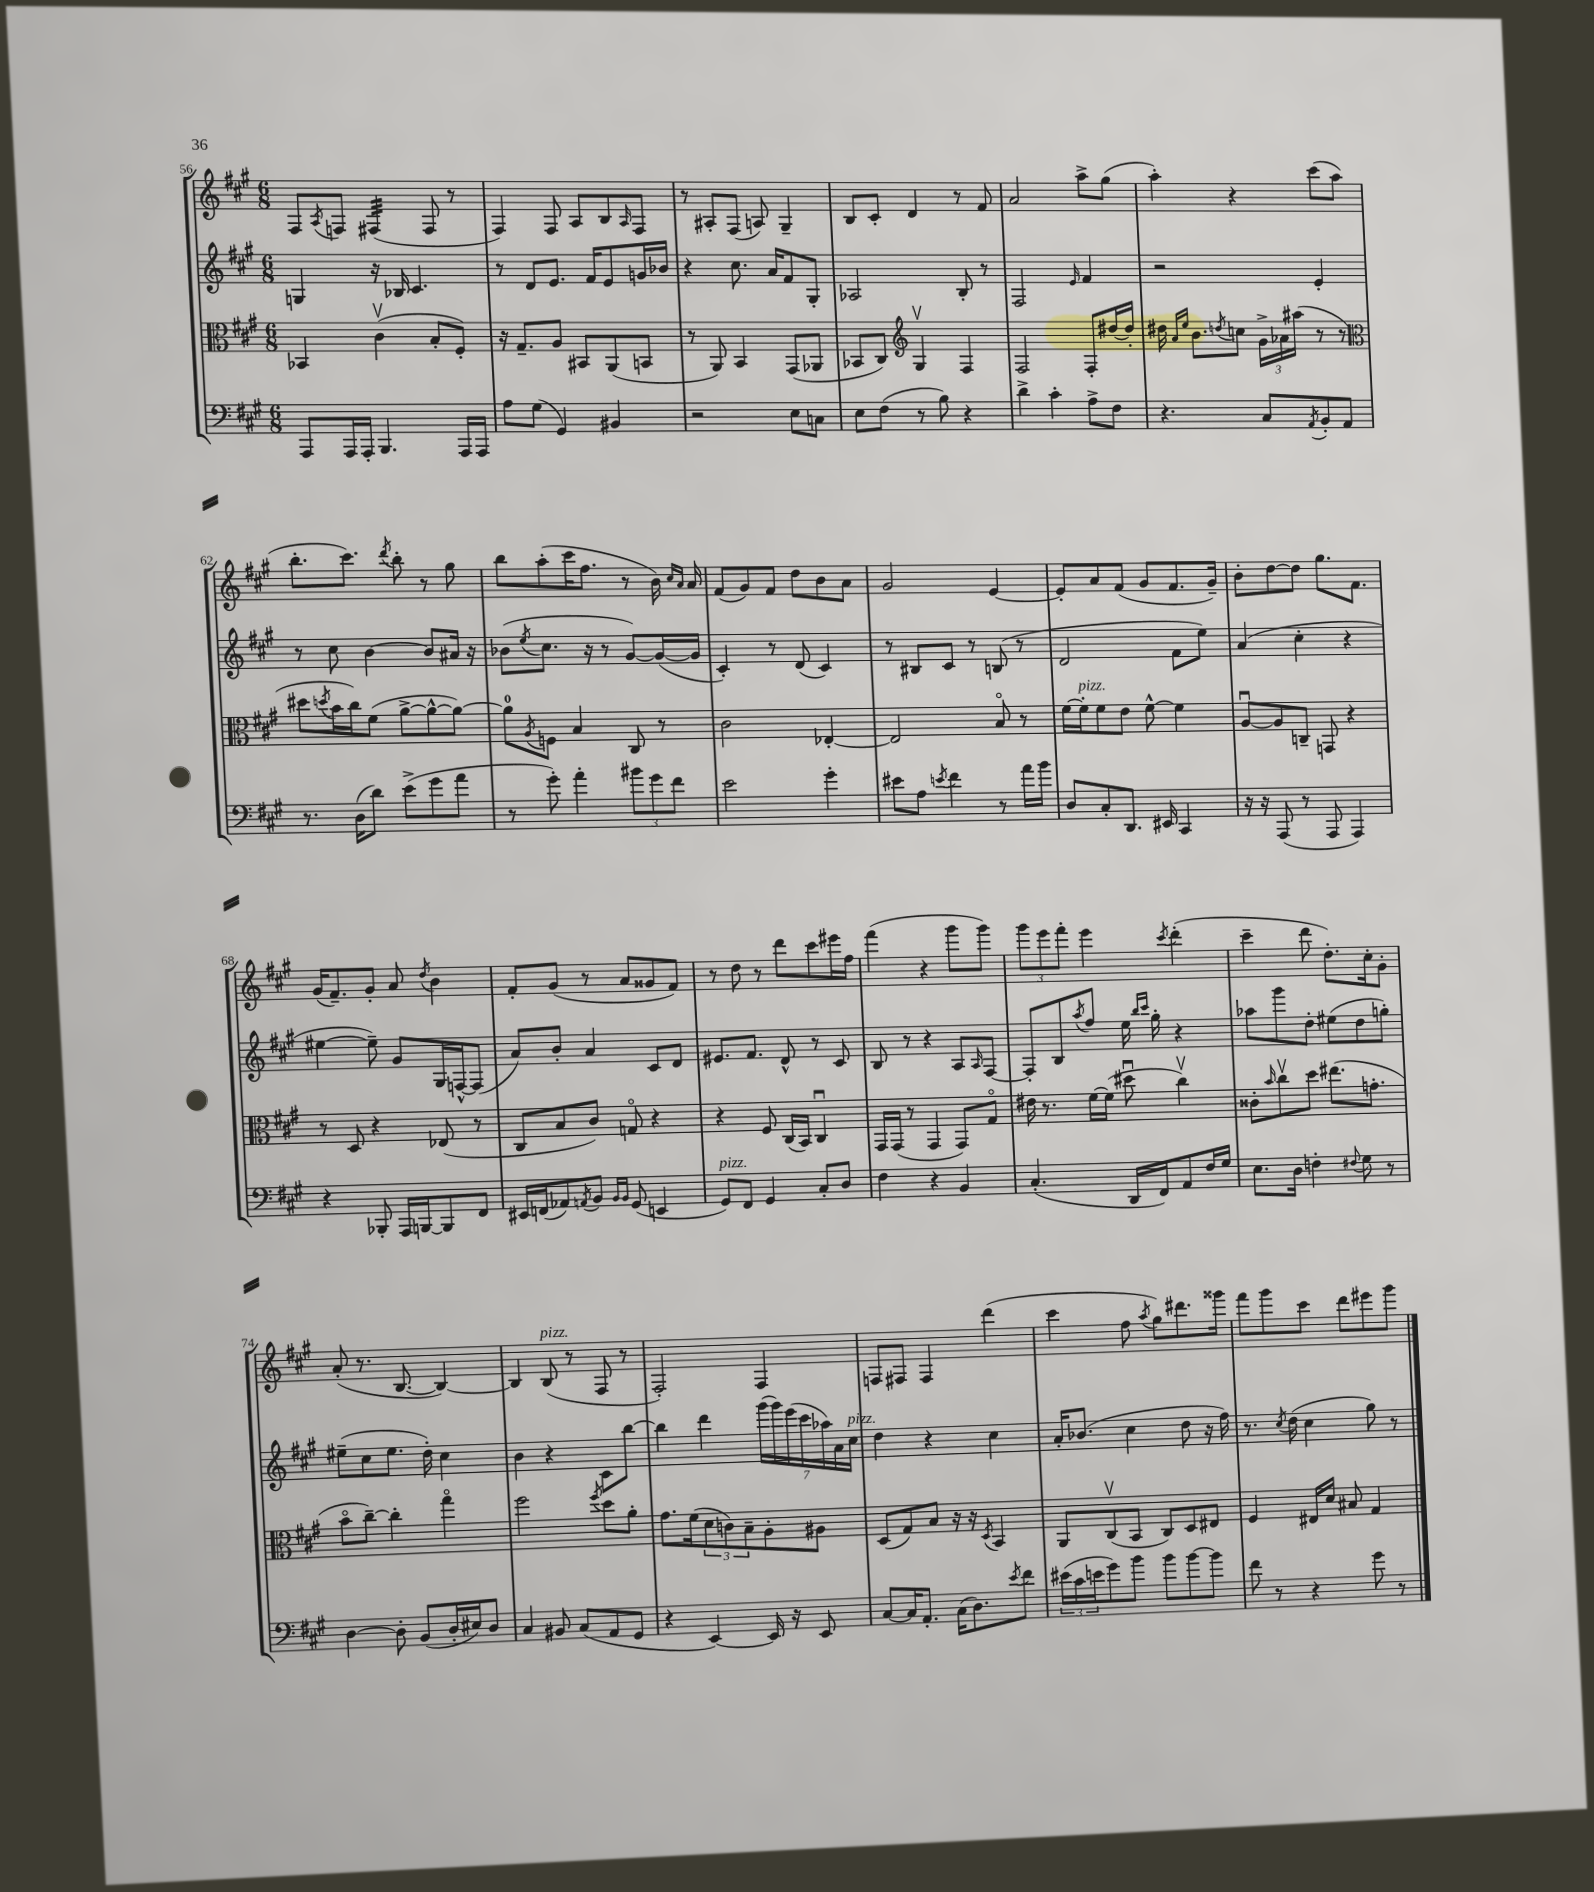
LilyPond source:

<<
\new StaffGroup <<
\new Staff = "s0" {
    \clef treble \key a \major \numericTimeSignature \time 6/8
    fis8 \acciaccatura { a8 } f8 fis4:32( fis8 r8 |
    fis4) fis8 a8 b8 \grace { a16 } fis8 |
    r8 ais8-. fis8( a8) gis4-- |
    b8 cis'8-. d'4 r8 fis'8 |
    a'2 a''8-> gis''8( |
    a''4-.) r4 cis'''8( a''8 |
    b''8.-. cis'''8.) \acciaccatura { d'''8 } b''8-. r8 gis''8 |
    b''8 a''8-.( cis'''16 fis''8. r8 b'16) \grace { cis''16 a'16 } a'16 |
    fis'8( gis'8) fis'8 d''8 b'8 a'8 |
    gis'2 e'4~ |
    e'8-. a'8 fis'8( gis'8 fis'8. gis'16--) |
    b'8-. d''8~ d''8 gis''8. fis'8. |
    gis'16( fis'8.--) gis'8-. a'8 \acciaccatura { d''8 } b'4 |
    fis'8-. gis'8( r8 a'8 gisis'8 fis'8) |
    r8 d''8 r8 d'''8 cis'''8 eis'''16 fis''16 |
    fis'''4( r4 gis'''8 gis'''8) |
    \tuplet 3/2 { gis'''8 e'''8 fis'''8-. } e'''4 \acciaccatura { cis'''8 } d'''4-.( |
    cis'''4-- d'''8 d''8.-.) cis''16-. gis'8-. |
    a'8-.( r8. b8.~ b4~) |
    b4 b8^\markup { \italic "pizz." }( r8 fis8 r8 |
    fis2-.) fis4 |
    f8 fis8 fis4 d'''4( |
    cis'''4 fis''8 \acciaccatura { a''8 } gis''8) dis'''8. gisis'''16 |
    fis'''8 gis'''8 cis'''8 d'''8 eis'''8 gis'''8 \bar "|." |
}
\new Staff = "s1" {
    \clef treble \key a \major \numericTimeSignature \time 6/8
    g4 r16 bes16 cis'4. |
    r8 d'8 e'8. fis'16 e'8 g'16 bes'16 |
    r4 cis''8. a'16 fis'8 gis8-. |
    aes2 b8-. r8 |
    fis2 \grace { e'16 } fis'4 |
    r2 e'4-. |
    r8 cis''8 b'4~ b'8 ais'16 r16 |
    bes'8( \acciaccatura { e''8 } cis''8. r16 r8 gis'8~) gis'16~( gis'16 |
    cis'4-.) r8 d'8( cis'4) |
    r8 bis8 cis'8 r8 b8( r8 |
    d'2 fis'8 e''8) |
    a'4( cis''4-. r4 |
    eis''4~ eis''8--) gis'8 gis16 f16~-^ f8( |
    a'8) b'8-. a'4 cis'8 d'8 |
    eis'8. fis'8. d'8-^ r8 cis'8 |
    b8 r8 r4 a8 \grace { a16 } fis8~ |
    fis8-. b8 \acciaccatura { a''8 } fis''8 e''16 \grace { b''16 cis'''16 } gis''16-. r4 |
    aes''8 gis'''8 d''8-. eis''8( d''8 g''8-.) |
    eis''8--( cis''8 eis''8. d''16-.) cis''4 |
    b'4 r4 cis'8 b''8~ |
    b''4 d'''4 \tuplet 7/4 { gis'''16( gis'''16) e'''16( cis'''16 aes''16) a'16 cis''16^\markup { \italic "pizz." } } |
    d''4 r4 cis''4 |
    a'16-. bes'8.( cis''4 d''8 r16 fis''16) |
    r8. \acciaccatura { cis''8 } d''16( cis''4 gis''8) r8 \bar "|." |
}
\new Staff = "s2" {
    \clef alto \key a \major \numericTimeSignature \time 6/8
    bes,4 cis'4\upbow( b8-. fis8-.) |
    r16 gis8.-- a8 bis,8 a,8( b,8 |
    r8 a,8) b,4 gis,8( aes,8 |
    bes,8 cis8) \clef treble gis4\upbow fis4 |
    fis2 fis8-. dis''16~ dis''16-. |
    dis''16 \grace { a'16 e''16 } b'8. \acciaccatura { d''8 } c''8 \tuplet 3/2 { gis'16-> aes'16 ais''16( } r8 r8 |
    \clef alto dis''8 \acciaccatura { d''8 } b'16 cis''16) fis'8( a'8~-> a'8~-^ a'8~) |
    a'8-0 \acciaccatura { a8 } f8 b4 cis8 r8 |
    cis'2 ees4~-. |
    ees2 b8\flageolet r8 |
    fis'16~ fis'16-.^\markup { \italic "pizz." } fis'8 e'8 fis'8~-^ fis'4 |
    a8~\downbow a8 c8-- g,8 r4 |
    r8 d8 r4 ees8( r8 |
    cis8 b8 cis'8) g8\flageolet r4 |
    r4 fis8 cis16( b,16) cis4\downbow |
    gis,16 gis,16( r8 gis,4 gis,8) gis8\flageolet |
    eis'16 r8. fis'16~ fis'16( dis''8\downbow cis''4\upbow) |
    cisis'8-. \grace { b'16 } cis''8\upbow d''8 eis''8.( g'8.-. |
    b'8\flageolet cis''8~--) cis''4-. gis''4\flageolet |
    fis''2 \acciaccatura { fis''8 } d''8 a'8-. |
    gis'8. fis'16( \tuplet 3/2 { d'8 c'8) b8-- } a8-. ais8 |
    d8( gis8) b8 r16 r16 \acciaccatura { d8 } b,4 |
    a,8 cis8\upbow( b,8 cis8) d8 eis8 |
    fis4 eis16 d'16 bis8 gis4 \bar "|." |
}
\new Staff = "s3" {
    \clef bass \key a \major \numericTimeSignature \time 6/8
    a,,8 a,,16 a,,16-. b,,4. a,,16 a,,16 |
    a8 gis8( gis,4) bis,4 |
    r2 e8 c8 |
    e8 fis8( r8 b8) r4 |
    d'4-> cis'4-. a8-> fis8 |
    r4. cis8 \acciaccatura { a,8 } b,8-. a,8 |
    r8. d16( d'8) e'8->( gis'8 a'8 |
    r8 gis'8-.) a'4-. \tuplet 3/2 { bis'8 gis'8 fis'8 } |
    e'2 gis'4-. |
    eis'8 a8 \acciaccatura { e'8 } fis'4 r8 a'16 b'16 |
    d8 cis8-. d,8. eis,16 cis,4 |
    r16 r16 a,,8( r8 a,,8 a,,4) |
    r4 bes,,8-. a,,16 b,,16~ b,,8 fis,8 |
    eis,16 f,16( aes,8) \acciaccatura { a,8 } b,8 \grace { b,16 b,16 } gis,8( e,4 |
    gis,8^\markup { \italic "pizz." }) fis,8 gis,4 cis8-. d8 |
    fis4 r4 b,4 |
    cis4.-.( d,16 fis,16) a,8 fis16 gis16 |
    e8. d16 f4-. \appoggiatura { fis8 } gis8 r8 |
    d4~ d8-. b,8( d16-. eis16) d8 |
    cis4 bis,8 cis8( a,8 gis,8 |
    r4 e,4~) e,16 r16 e,8 |
    cis8~ cis16 a,8.-. cis16( d8.) \acciaccatura { e'8 } fis'8 |
    \tuplet 3/2 { eis'16( cis'16 e'16 } gis'8) b'8 b'8 b'8~ b'8 |
    fis'8 r8 r4 gis'8 r8 \bar "|." |
}
>>
>>
\layout { \context { \Score currentBarNumber = #56 } }
